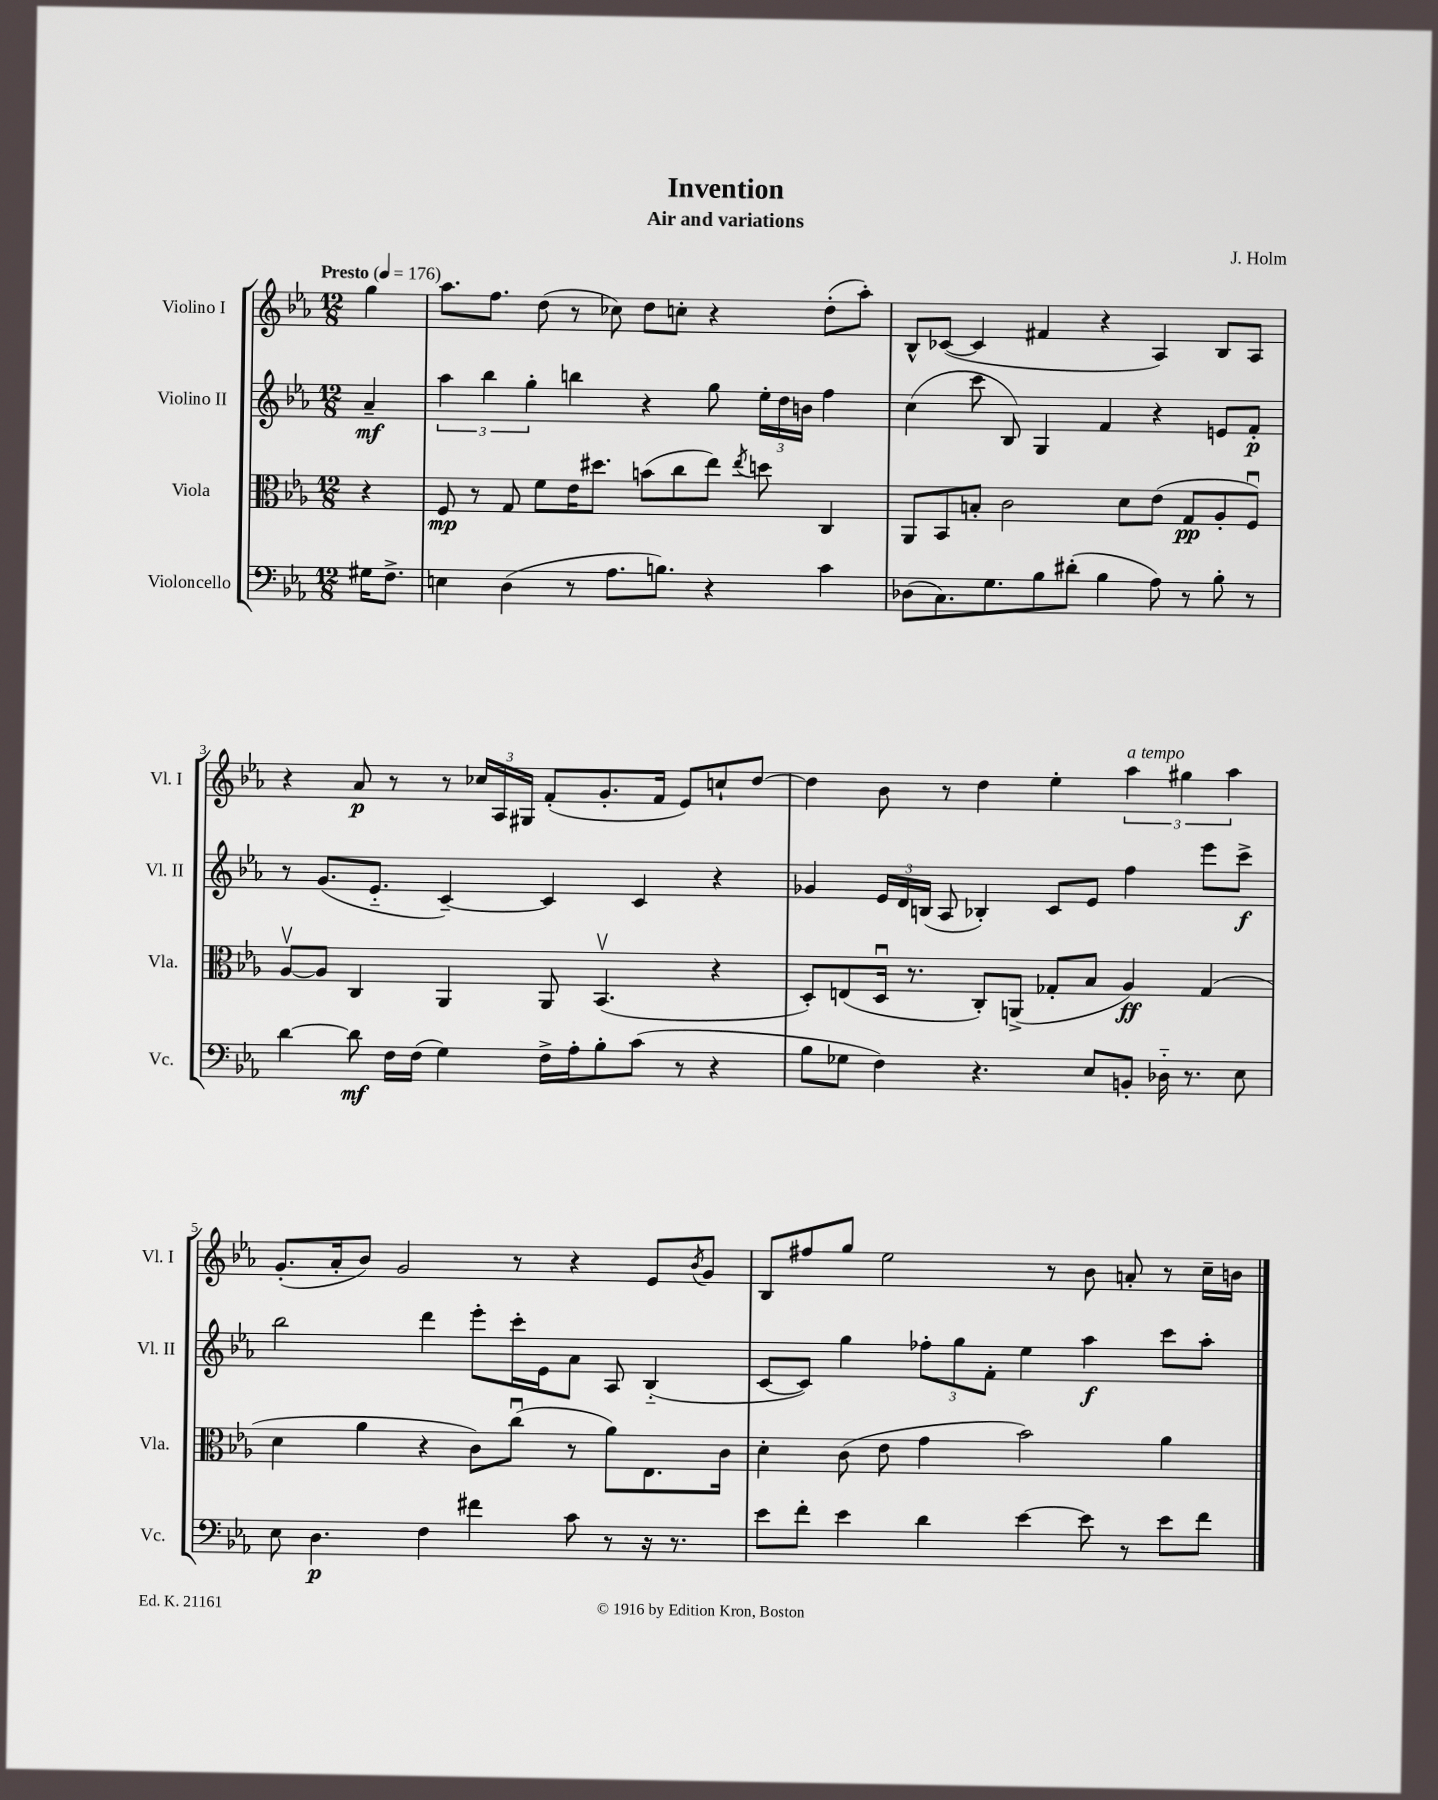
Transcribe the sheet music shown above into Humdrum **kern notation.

**kern	**dynam	**kern	**dynam	**kern	**dynam	**kern	**dynam
*part4	*part4	*part3	*part3	*part2	*part2	*part1	*part1
*staff4	*staff4	*staff3	*staff3	*staff2	*staff2	*staff1	*staff1
*I"Violoncello	*	*I"Viola	*	*I"Violino II	*	*I"Violino I	*
*I'Vc.	*	*I'Vla.	*	*I'Vl. II	*	*I'Vl. I	*
*clefF4	*	*clefC3	*	*clefG2	*	*clefG2	*
*k[b-e-a-]	*	*k[b-e-a-]	*	*k[b-e-a-]	*	*k[b-e-a-]	*
*M12/8	*	*M12/8	*	*M12/8	*	*M12/8	*
*MM176	*	*MM176	*	*MM176	*	*MM176	*
=	=	=	=	=	=	=	=
!	!	!	!	!	!	!LO:TX:a:B:t=Presto	!
16G#X\KL	.	4r	.	4a-~/	mf	4gg\	.
8.F^\J	.	.	.	.	.	.	.
=1	=1	=1	=1	=1	=1	=1	=1
4En\	.	8F/	mp	6aa-\	.	8.aa-\L	.
.	.	8r	.	.	.	.	.
.	.	.	.	6bb-\	.	.	.
.	.	.	.	.	.	8.ff\J	.
(4D\	.	8G/	.	.	.	.	.
.	.	.	.	6gg'\	.	.	.
.	.	8f\L	.	.	.	(8dd\	.
8r	.	16e-\K	.	4bbn\	.	8r	.
.	.	8.dd#X\J	.	.	.	.	.
8.A-\L	.	.	.	.	.	8cc-X\)	.
.	.	(8bn\L	.	4r	.	8dd\L	.
8.Bn\J)	.	.	.	.	.	.	.
.	.	8cc\	.	.	.	8ccn'\J	.
4r	.	8ee-\J)	.	8gg\	.	4r	.
.	.	8qee-/	.	.	.	.	.
.	.	8ddn\	.	24ee-'\LL	.	.	.
.	.	.	.	24dd\	.	.	.
.	.	.	.	24bn\JJ	.	.	.
4c\	.	4C/	.	4ff\	.	(8dd'\L	.
.	.	.	.	.	.	8aa-'\J)	.
=2	=2	=2	=2	=2	=2	=2	=2
(8D-X\L	.	8AA-/L	.	(4cc\	.	8B-^^/L	.
8.C\)	.	8BB-/	.	.	.	([8c-X/J	.
.	.	8Bn'/J	.	8ccc\	.	4c-/]	.
8.G\	.	.	.	.	.	.	.
.	.	2c\	.	8B-/)	.	.	.
8B-\	.	.	.	4G/	.	4f#X/	.
(8d#X'\J	.	.	.	.	.	.	.
4B-\	.	.	.	4f/	.	4r	.
.	.	8d\L	.	.	.	.	.
8A-\)	.	(8e-\J	.	4r	.	4A-/)	.
8r	.	8G/L	pp	.	.	.	.
8B-'\	.	8A-'/	.	8en/L	.	8B-/L	.
8r	.	8Fu/J)	.	8f'/J	p	8A-/J	.
!!LO:LB:g=z
=3	=3	=3	=3	=3	=3	=3	=3
[4d\	.	[8A-v/L	.	8r	.	4r	.
.	.	8A-/J]	.	(8.g/L	.	.	.
8d\]	mf	4C/	.	.	.	8a-/	p
.	.	.	.	8.e-/J	.	.	.
16F\LL	.	.	.	.	.	8r	.
(16F\JJ	.	.	.	.	.	.	.
4G\)	.	4AA-/	.	[4c~/)	.	8r	.
.	.	.	.	.	.	24cc-X/LL	.
.	.	.	.	.	.	24A-/	.
.	.	.	.	.	.	24G#X/JJ	.
16F^\LL	.	8AA-/	.	4c/]	.	(8f'/L	.
16A-'\J	.	.	.	.	.	.	.
8B-'\	.	(4.BB-v/	.	.	.	8.g'/	.
(8c\J	.	.	.	4c/	.	.	.
.	.	.	.	.	.	16f/Jk	.
8r	.	.	.	.	.	8e-/L)	.
4r	.	4r	.	4r	.	8ccn`/	.
.	.	.	.	.	.	[8dd/J	.
=4	=4	=4	=4	=4	=4	=4	=4
8B-\L	.	8D'/L)	.	4g-X/	.	4dd\]	.
8G-X\J	.	(8En/	.	.	.	.	.
4F\)	.	16Du/Jk	.	24e-/LL	.	8b-\	.
.	.	.	.	24d/	.	.	.
.	.	8.r	.	.	.	.	.
.	.	.	.	(24Bn/JJ	.	.	.
.	.	.	.	8A-/	.	8r	.
4.r	.	8C'/L)	.	4B-X'/)	.	4dd\	.
.	.	(8AAn^/J	.	.	.	.	.
.	.	8G-X'/L	.	8c/L	.	4ee-'\	.
8E-/L	.	8B-/J	.	8e-/J	.	.	.
!	!	!	!	!	!	!LO:TX:a:i:t=a tempo	!
8BBn'/J	.	4A-/)	ff	4ff\	.	6aa-\	.
16D-X\	.	.	.	.	.	.	.
.	.	.	.	.	.	6gg#X\	.
8.r	.	.	.	.	.	.	.
.	.	(4G-/	.	8eee-\L	.	.	.
.	.	.	.	.	.	6aa-\	.
8E-\	.	.	.	8ccc^\J	f	.	.
!!LO:LB:g=z
=5	=5	=5	=5	=5	=5	=5	=5
8E-\	.	4d\	.	2bb-\	.	(8.g'/L	.
4.D\	p	.	.	.	.	.	.
.	.	.	.	.	.	16a-'/k	.
.	.	4a-\	.	.	.	8b-/J)	.
.	.	.	.	.	.	2g/	.
4F\	.	4r	.	4ddd\	.	.	.
4f#X\	.	8c\L)	.	8eee-'\L	.	.	.
.	.	(8ccu\J	.	16ccc'\L	.	8r	.
.	.	.	.	16e-\J	.	.	.
8c\	.	8r	.	8a-\J	.	4r	.
8r	.	8a-\L)	.	8A-/	.	.	.
16r	.	8.E-\	.	(4B-/	.	8e-/L	.
8.r	.	.	.	.	.	.	.
.	.	.	.	.	.	8qb-/	.
.	.	.	.	.	.	8g/J	.
.	.	16c\Jk	.	.	.	.	.
=6	=6	=6	=6	=6	=6	=6	=6
8e-\L	.	4d'\	.	[8c/L	.	8B-/L	.
8f'\J	.	.	.	8c/J])	.	8ff#X/	.
4e-\	.	(8c\	.	4gg\	.	8gg/J	.
.	.	8e-\	.	.	.	2ee-\	.
4d\	.	4g\	.	12ff-X'\L	.	.	.
.	.	.	.	12gg\	.	.	.
.	.	.	.	12f'\J	.	.	.
[4e-\	.	2b-\)	.	4ee-\	.	.	.
.	.	.	.	.	.	8r	.
8e-\]	.	.	.	4aa-\	f	8b-\	.
8r	.	.	.	.	.	8an'/	.
8e-\L	.	4a-\	.	8ccc\L	.	8r	.
8f\J	.	.	.	8aa-'\J	.	16cc~\LL	.
.	.	.	.	.	.	16bn\JJ	.
==	==	==	==	==	==	==	==
*-	*-	*-	*-	*-	*-	*-	*-
